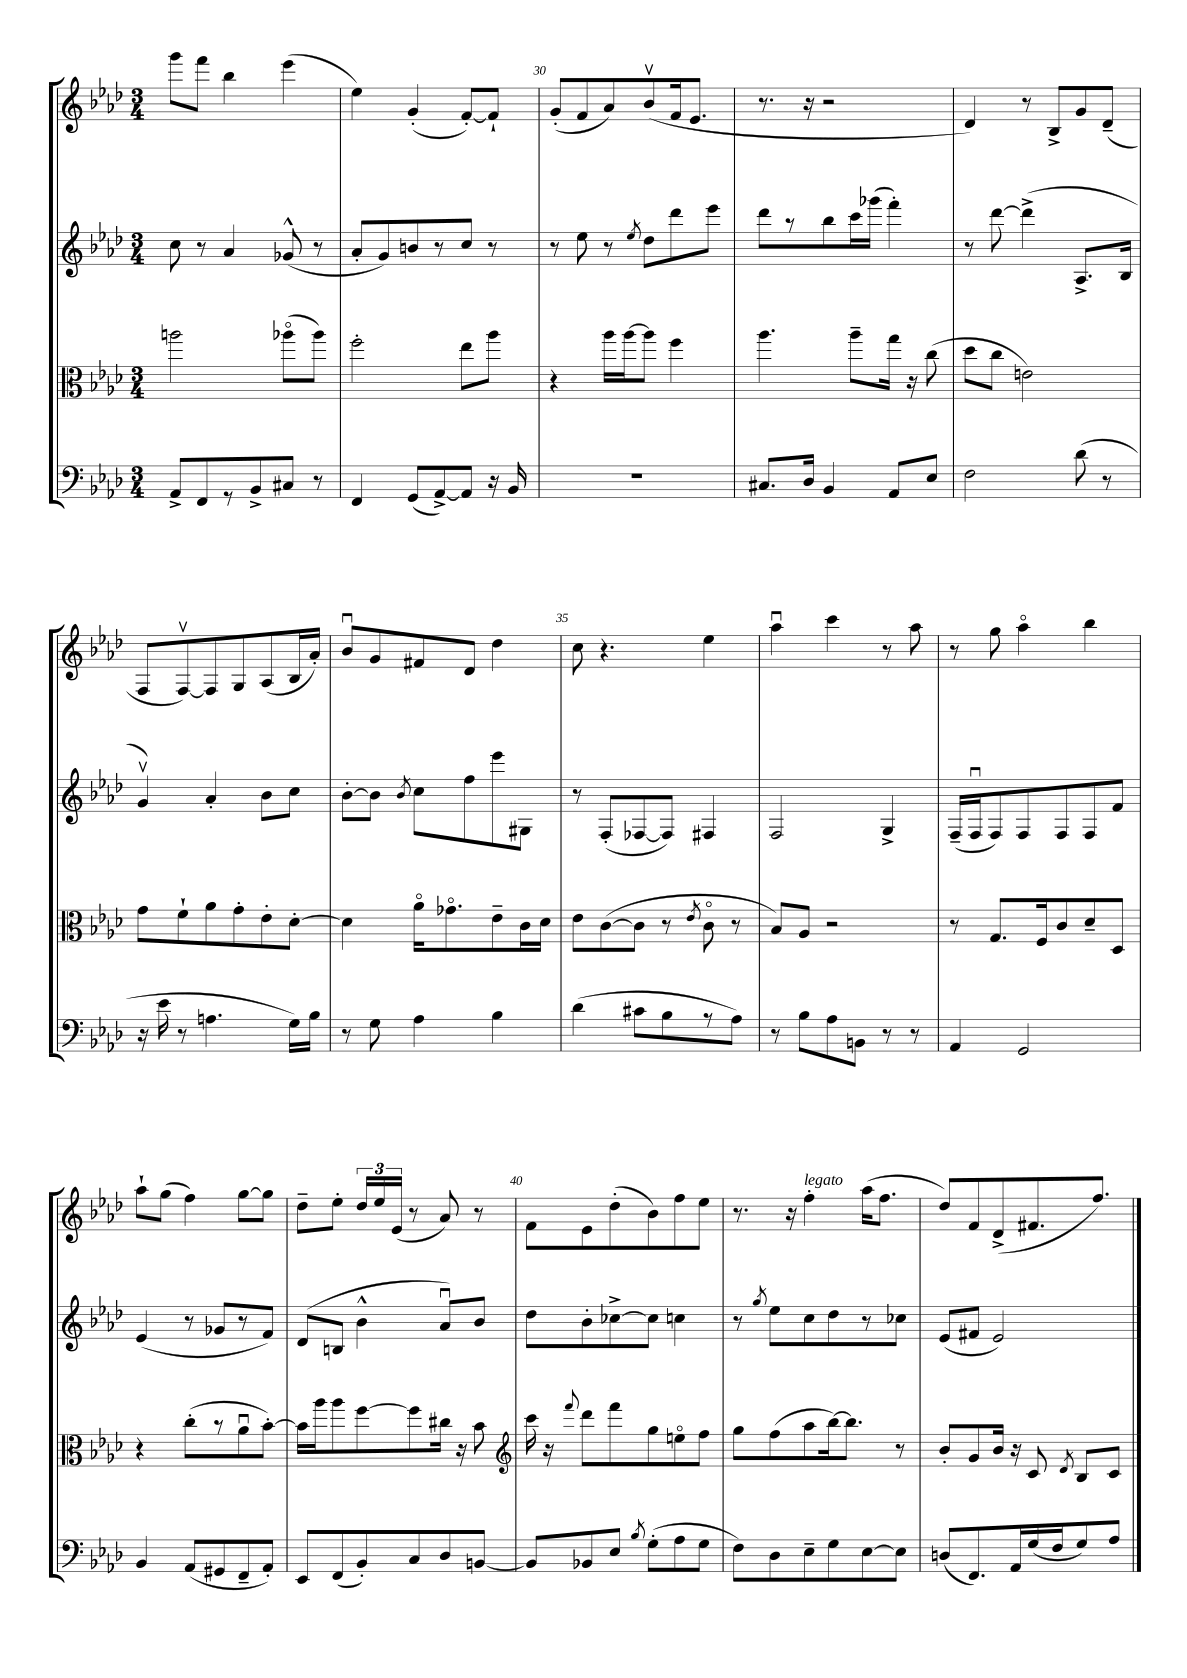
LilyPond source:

<<
\new StaffGroup <<
\new Staff = "s0" {
    \clef treble \key aes \major \numericTimeSignature \time 3/4
    \autoBeamOff g'''8[ f'''8] bes''4 ees'''4( |
    ees''4) g'4-.( f'8[~-.) f'8]-! |
    g'8[-.( f'8 aes'8) bes'8\upbow( f'16 ees'8.] |
    r8. r16 r2 |
    des'4) r8 bes8[-> g'8 des'8]--( |
    f8[ f8~\upbow) f8 g8 aes8( bes16 aes'16]-.) |
    bes'8[\downbow g'8 fis'8 des'8] des''4 |
    c''8 r4. ees''4 |
    aes''4\downbow c'''4 r8 aes''8 |
    r8 g''8 aes''4\flageolet bes''4 |
    aes''8[-! g''8]( f''4) g''8[~ g''8] |
    des''8[-- ees''8]-. \tuplet 3/2 { des''16[ ees''16 ees'16]( } r8 aes'8) r8 |
    f'8[ ees'8 des''8-.( bes'8) f''8 ees''8] |
    r8. r16 f''4-.^\markup { \italic "legato" } aes''16[( f''8.] |
    des''8[) f'8 des'8->( fis'8. f''8.]) \bar "|." |
}
\new Staff = "s1" {
    \clef treble \key aes \major \numericTimeSignature \time 3/4
    \autoBeamOff c''8 r8 aes'4 ges'8-^( r8 |
    aes'8[-. g'8) b'8 r8 c''8] r8 |
    r8 ees''8 r8 \acciaccatura { ees''8 } des''8[ des'''8 ees'''8] |
    des'''8[ r8 bes''8 c'''16 ges'''16]( f'''4-.) |
    r8 des'''8~ des'''4->( aes8.[-> bes16] |
    g'4\upbow) aes'4-. bes'8[ c''8] |
    bes'8[~-. bes'8] \acciaccatura { bes'8 } c''8[ f''8 ees'''8 gis8] |
    r8 f8[-.( fes8~ fes8]) fis4 |
    f2 g4-> |
    f16[--( f16\downbow f8) f8 f8 f8 f'8] |
    ees'4( r8 ges'8[ r8 f'8]) |
    des'8[( b8] bes'4-^ aes'8[\downbow) bes'8] |
    des''8[ bes'8-. ces''8~-> ces''8] c''4 |
    r8 \acciaccatura { g''8 } ees''8[ c''8 des''8 r8 ces''8] |
    ees'8[( fis'8] ees'2) \bar "|." |
}
\new Staff = "s2" {
    \clef alto \key aes \major \numericTimeSignature \time 3/4
    \autoBeamOff a''2 aes''8[\flageolet( aes''8]) |
    f''2-. ees''8[ aes''8] |
    r4 aes''16[ aes''16~ aes''8] f''4 |
    aes''4. aes''8[-- g''16] r16 c''8( |
    des''8[ c''8] e'2) |
    g'8[ f'8-! aes'8 g'8-. ees'8-. des'8]~-. |
    des'4 aes'16[\flageolet ges'8.\flageolet ees'8-- c'16 des'16] |
    ees'8[ c'8~( c'8] r8 \acciaccatura { ees'8 } c'8\flageolet r8 |
    bes8[) aes8] r2 |
    r8 g8.[ f16 c'8 des'8-- des8] |
    r4 c''8[-.( r8 aes'8\downbow bes'8]~-.) |
    bes'16[ aes''16 aes''8 f''8~ f''8 cis''16] r16 bes'8 |
    \clef treble c'''16 r16 \appoggiatura { f'''8 } des'''8[ f'''8 g''8 e''8\flageolet f''8] |
    g''8[ f''8( aes''8 bes''16~) bes''8.] r8 |
    bes'8[-. g'8 bes'16] r16 c'8 \acciaccatura { des'8 } bes8[ c'8] \bar "|." |
}
\new Staff = "s3" {
    \clef bass \key aes \major \numericTimeSignature \time 3/4
    \autoBeamOff aes,8[-> f,8 r8 bes,8-> cis8] r8 |
    f,4 g,8[( aes,8~->) aes,8] r16 bes,16 |
    R2. |
    cis8.[ des16] bes,4 aes,8[ ees8] |
    f2 des'8( r8 |
    r16 ees'16 r8 a4. g16[) bes16] |
    r8 g8 aes4 bes4 |
    des'4( cis'8[ bes8 r8 aes8]) |
    r8 bes8[ aes8 b,8] r8 r8 |
    aes,4 g,2 |
    bes,4 aes,8[( gis,8 f,8-- aes,8]-.) |
    ees,8[ f,8( bes,8-.) c8 des8 b,8]~ |
    b,8[ bes,8 ees8] \acciaccatura { bes8 } g8[-.( aes8 g8] |
    f8[) des8 ees8-- g8 ees8~ ees8] |
    d8[( f,8.) aes,16 g16( f16 g8) aes8] \bar "|." |
}
>>
>>
\layout { \context { \Score currentBarNumber = #28 \override BarNumber.break-visibility = ##(#f #t #t) barNumberVisibility = #(every-nth-bar-number-visible 5) } }
